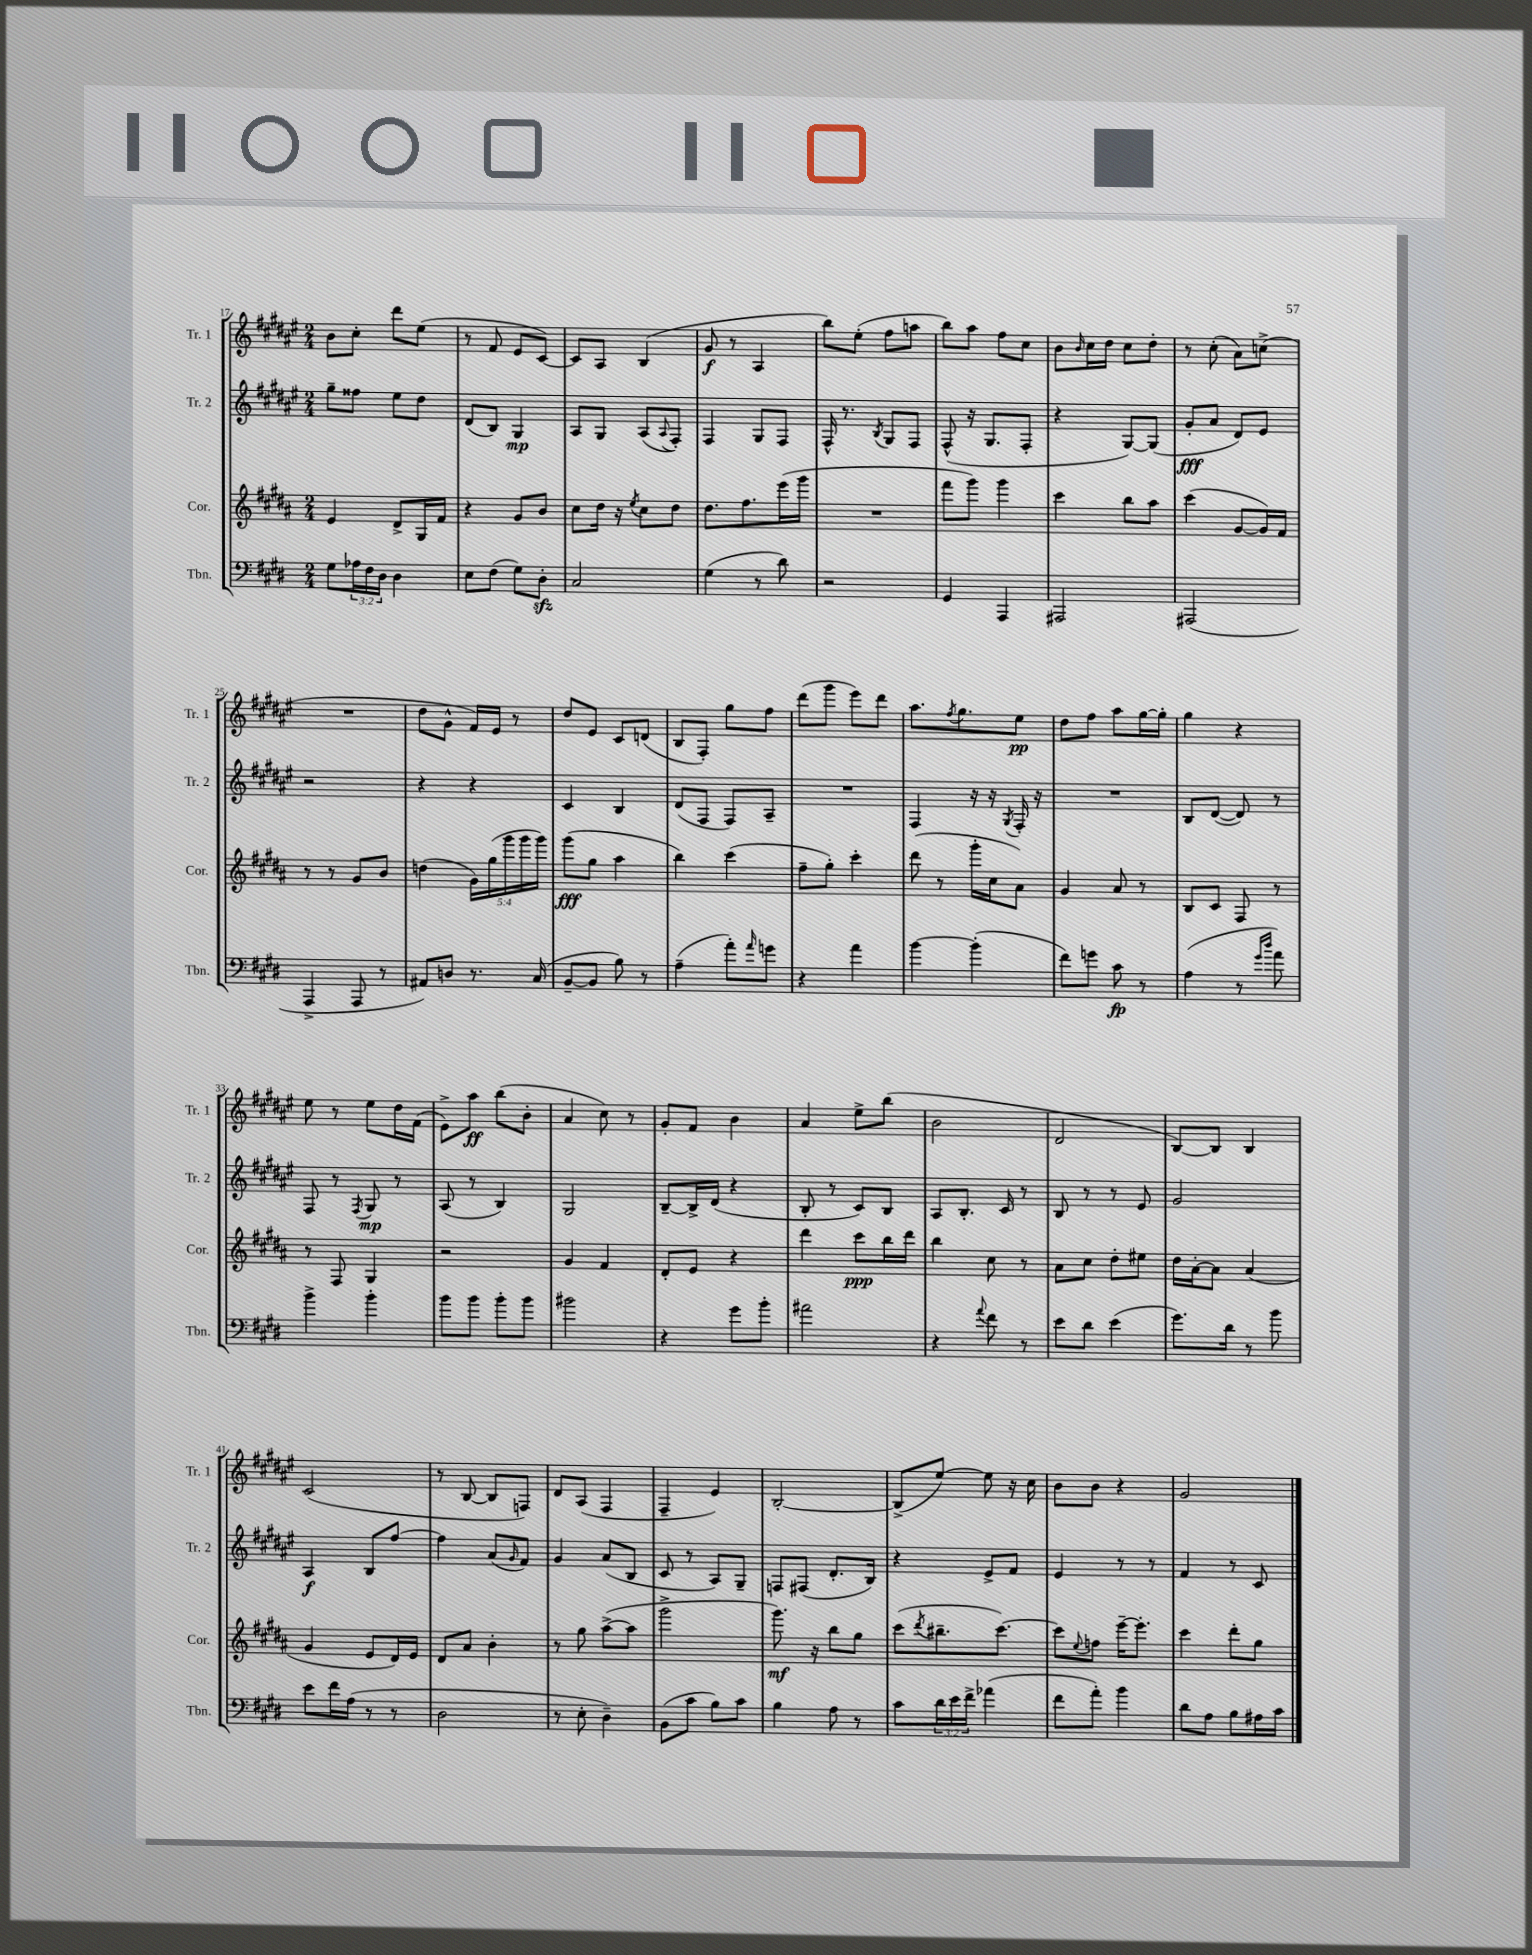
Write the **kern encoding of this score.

**kern	**dynam	**kern	**dynam	**kern	**dynam	**kern	**dynam
*part4	*part4	*part3	*part3	*part2	*part2	*part1	*part1
*staff4	*staff4	*staff3	*staff3	*staff2	*staff2	*staff1	*staff1
*I"Tbn.	*	*I"Cor.	*	*I"Tr. 2	*	*I"Tr. 1	*
*I'Tbn.	*	*I'Cor.	*	*I'Tr. 2	*	*I'Tr. 1	*
*clefF4	*	*clefG2	*	*clefG2	*	*clefG2	*
*k[f#c#g#d#]	*	*k[f#c#g#d#a#]	*	*k[f#c#g#d#a#e#]	*	*k[f#c#g#d#a#e#]	*
*M2/4	*	*M2/4	*	*M2/4	*	*M2/4	*
=17	=17	=17	=17	=17	=17	=17	=17
8G#\L	.	4e/	.	8gg#~\L	.	8b\L	.
24A-X\L	.	.	.	8ff##X\J	.	8cc#'\J	.
24F#\	.	.	.	.	.	.	.
24D#\JJ	.	.	.	.	.	.	.
4D#\	.	8d#^/L	.	8ee#\L	.	8ddd#\L	.
.	.	16G#/L	.	8dd#\J	.	(8ee#\J	.
.	.	16f#/JJ	.	.	.	.	.
=18	=18	=18	=18	=18	=18	=18	=18
8E\L	.	4r	.	(8d#/L	.	8r	.
(8F#\J	.	.	.	8B/J)	.	8f#/	.
8G#\L)	.	8g#/L	.	4G#/	mp	8e#/L	.
8D#zz'\J	.	8b/J	.	.	.	[8c#/J)	.
=19	=19	=19	=19	=19	=19	=19	=19
2C#/	.	8cc#\L	.	8A#/L	.	8c#/L]	.
.	.	16dd#\Jk	.	8G#/J	.	8A#/J	.
.	.	16r	.	.	.	.	.
.	.	8qee/	.	.	.	.	.
.	.	8cc#\L	.	(8A#/L	.	(4B/	.
.	.	.	.	8qqA#/	.	.	.
.	.	8dd#\J	.	8F#'/J)	.	.	.
=20	=20	=20	=20	=20	=20	=20	=20
(4G#\	.	8.dd#\L	.	4F#/	.	8g#/	f
.	.	.	.	.	.	8r	.
.	.	8.ff#\	.	.	.	.	.
8r	.	.	.	8G#/L	.	4A#/	.
8d#\)	.	(16eee\L	.	8F#/J	.	.	.
.	.	16ggg#\JJ	.	.	.	.	.
=21	=21	=21	=21	=21	=21	=21	=21
2r	.	2r	.	16F#^^/	.	8bb\L)	.
.	.	.	.	8.r	.	.	.
.	.	.	.	.	.	(8ee#'\J	.
.	.	.	.	8qB/	.	.	.
.	.	.	.	8G#/L	.	8ff#\L	.
.	.	.	.	8F#/J	.	8aan\J	.
=22	=22	=22	=22	=22	=22	=22	=22
4GG#/	.	8fff#\L	.	(8F#^^/	.	8bb\L)	.
.	.	8ggg#\J)	.	16r	.	8aa#\J	.
.	.	.	.	8.G#/L	.	.	.
4AAA/	.	4ggg#\	.	.	.	8ff#\L	.
.	.	.	.	8F#'/J	.	8cc#\J	.
=23	=23	=23	=23	=23	=23	=23	=23
2AAA#X/	.	4ccc#\	.	4r	.	8b\L	.
.	.	.	.	.	.	16qqb/	.
.	.	.	.	.	.	16cc#\L	.
.	.	.	.	.	.	16dd#\JJ	.
.	.	8bb\L	.	[8G#/L)	.	8cc#\L	.
.	.	8aa#\J	.	(8G#/J]	.	8dd#'\J	.
=24	=24	=24	=24	=24	=24	=24	=24
(2AAA#X/	.	(4ccc#\	.	8g#'/L	fff	8r	.
.	.	.	.	8a#/J	.	(8cc#'\	.
.	.	[8g#/L	.	8d#/L)	.	8a#\L)	.
.	.	16g#/L])	.	8e#/J	.	(8ccn^\J	.
.	.	16f#/JJ	.	.	.	.	.
!!LO:LB:g=z
=25	=25	=25	=25	=25	=25	=25	=25
4AAA^/	.	8r	.	2r	.	2r	.
.	.	8r	.	.	.	.	.
8AAA/	.	8g#/L	.	.	.	.	.
8r	.	8b/J	.	.	.	.	.
=26	=26	=26	=26	=26	=26	=26	=26
8AA#X/L)	.	(4ddn\	.	4r	.	8dd#\L	.
8Dn/J	.	.	.	.	.	8g#^^\J	.
8.r	.	20g#\LL)	.	4r	.	16f#/LL)	.
.	.	(20gg#\	.	.	.	.	.
.	.	.	.	.	.	16e#/JJ	.
.	.	20ggg#\	.	.	.	.	.
.	.	.	.	.	.	8r	.
.	.	20ggg#\	.	.	.	.	.
(16C#/	.	.	.	.	.	.	.
.	.	20ggg#\JJ)	.	.	.	.	.
=27	=27	=27	=27	=27	=27	=27	=27
[8BB~/L	.	(8ggg#\L	fff	4c#/	.	8dd#/L	.
8BB/J]	.	8gg#\J	.	.	.	8e#/J	.
8B\)	.	4aa#\	.	4B/	.	8c#/L	.
8r	.	.	.	.	.	(8dn/J	.
=28	=28	=28	=28	=28	=28	=28	=28
(4A~\	.	4bb\)	.	(8d#/L	.	8B/L	.
.	.	.	.	8F#/J	.	8F#'/J)	.
8a'\L)	.	(4ccc#\	.	8F#/L)	.	8gg#\L	.
16qqa/	.	.	.	.	.	.	.
8gn\J	.	.	.	8A#~/J	.	8ff#\J	.
=29	=29	=29	=29	=29	=29	=29	=29
4r	.	8ff#~\L	.	2r	.	(8ddd#\L	.
.	.	8gg#'\J)	.	.	.	8ggg#\J	.
4a\	.	4ccc#'\	.	.	.	8eee#\L)	.
.	.	.	.	.	.	8ddd#\J	.
=30	=30	=30	=30	=30	=30	=30	=30
[4b\	.	(8ddd#\	.	4F#/	.	8.aa#\L	.
.	.	8r	.	.	.	.	.
.	.	.	.	.	.	8qff#/	.
.	.	.	.	.	.	8.gg#\	.
(4b'\]	.	16ggg#'\LL	.	16r	.	.	.
.	.	16cc#\J	.	16r	.	.	.
.	.	.	.	8qG#/	.	.	.
.	.	8a#\J)	.	16F#'/	.	8ee#\J	pp
.	.	.	.	16r	.	.	.
=31	=31	=31	=31	=31	=31	=31	=31
8f#\L)	.	4g#/	.	2r	.	8dd#\L	.
8gn\J	.	.	.	.	.	8ff#\J	.
8c#\	fp	8a#/	.	.	.	8aa#\L	.
8r	.	8r	.	.	.	[16gg#\L	.
.	.	.	.	.	.	16gg#'\JJ]	.
=32	=32	=32	=32	=32	=32	=32	=32
(4A\	.	8B/L	.	8B/L	.	4gg#\	.
.	.	8c#/J	.	([8d#/J	.	.	.
8r	.	8F#/	.	8d#/])	.	4r	.
16qqg#/LL	.	.	.	.	.	.	.
16qqdd#/JJ	.	.	.	.	.	.	.
8a\)	.	8r	.	8r	.	.	.
!!LO:LB:g=z
=33	=33	=33	=33	=33	=33	=33	=33
4b^\	.	8r	.	8F#/	.	8ee#\	.
.	.	8F#/	.	8r	.	8r	.
.	.	.	.	8qF#/	.	.	.
4b'\	.	4G#/	.	8G#/	mp	8ee#\L	.
.	.	.	.	8r	.	16dd#\L	.
.	.	.	.	.	.	(16f#\JJ	.
=34	=34	=34	=34	=34	=34	=34	=34
8b\L	.	2r	.	(8A#/	.	8e#^\L)	.
8b\J	.	.	.	8r	.	8aa#\J	ff
8b'\L	.	.	.	4B/)	.	(8bb\L	.
8b\J	.	.	.	.	.	8b'\J	.
=35	=35	=35	=35	=35	=35	=35	=35
2b#X\	.	4g#/	.	2G#/	.	4a#/	.
.	.	4f#/	.	.	.	8cc#\)	.
.	.	.	.	.	.	8r	.
=36	=36	=36	=36	=36	=36	=36	=36
4r	.	8d#'/L	.	[8B~/L	.	8g#'/L	.
.	.	8e/J	.	16B^/L]	.	8f#/J	.
.	.	.	.	(16d#/JJ	.	.	.
8g#\L	.	4r	.	4r	.	4b\	.
8b'\J	.	.	.	.	.	.	.
=37	=37	=37	=37	=37	=37	=37	=37
2a#X\	.	4ddd#\	.	8B'/	.	4a#/	.
.	.	.	.	8r	.	.	.
.	.	8ccc#\L	ppp	8c#/L)	.	8ee#^\L	.
.	.	16bb\L	.	8B/J	.	(8bb\J	.
.	.	16ddd#\JJ	.	.	.	.	.
=38	=38	=38	=38	=38	=38	=38	=38
4r	.	4bb\	.	8A#/L	.	2b\	.
.	.	.	.	8.B'/J	.	.	.
8qqa/	.	.	.	.	.	.	.
8f#\	.	8cc#\	.	.	.	.	.
.	.	.	.	16c#/	.	.	.
8r	.	8r	.	8r	.	.	.
=39	=39	=39	=39	=39	=39	=39	=39
8e\L	.	8a#\L	.	8B/	.	2d#/	.
8d#\J	.	8cc#\J	.	8r	.	.	.
(4e\	.	8dd#'\L	.	8r	.	.	.
.	.	8ee#X\J	.	8e#/	.	.	.
=40	=40	=40	=40	=40	=40	=40	=40
8.g#\L)	.	16dd#\LL	.	2g#/	.	[8B/L)	.
.	.	[16a#'\J	.	.	.	.	.
.	.	8a#\J]	.	.	.	8B/J]	.
16d#\Jk	.	.	.	.	.	.	.
8r	.	(4a#/	.	.	.	4B/	.
8b\	.	.	.	.	.	.	.
!!LO:LB:g=z
=41	=41	=41	=41	=41	=41	=41	=41
8e\L	.	4g#/	.	4A#/	f	(2c#/	.
16f#\L	.	.	.	.	.	.	.
(16A\JJ	.	.	.	.	.	.	.
8r	.	8e/L	.	8B/L	.	.	.
8r	.	16d#/L)	.	[8ff#/J	.	.	.
.	.	16e/JJ	.	.	.	.	.
=42	=42	=42	=42	=42	=42	=42	=42
2D#\	.	8d#/L	.	4ff#\]	.	8r	.
.	.	8a#/J	.	.	.	[8B/	.
.	.	4b'\	.	(8a#/L	.	8B/L]	.
.	.	.	.	16qqg#/	.	.	.
.	.	.	.	8f#/J)	.	8Fn/J)	.
=43	=43	=43	=43	=43	=43	=43	=43
8r	.	8r	.	4g#/	.	8d#/L	.
8E'\	.	8gg#\	.	.	.	(8A#/J	.
4D#~\)	.	([8aa#^\L	.	(8a#/L	.	4F#/	.
.	.	8aa#\J]	.	8B/J	.	.	.
=44	=44	=44	=44	=44	=44	=44	=44
(8BB\L	.	2ggg#^\	.	8c#/	.	4F#~/	.
8c#\J	.	.	.	8r	.	.	.
8B\L)	.	.	.	8A#/L)	.	4e#/)	.
8c#\J	.	.	.	8G#~/J	.	.	.
=45	=45	=45	=45	=45	=45	=45	=45
4B\	.	8.ggg#\)	mf	8Fn/L	.	[2B'/	.
.	.	.	.	(8F#X/J	.	.	.
.	.	16r	.	.	.	.	.
8A\	.	8bb\L	.	8.d#'/L	.	.	.
8r	.	8gg#\J	.	.	.	.	.
.	.	.	.	16B/Jk)	.	.	.
=46	=46	=46	=46	=46	=46	=46	=46
8c#\L	.	(8ccc#\L	.	4r	.	(8B^/L]	.
.	.	8qddd#/	.	.	.	.	.
24d#\L	.	8.bb#X~\	.	.	.	[8ee#/J)	.
24e\	.	.	.	.	.	.	.
24f#^\JJ	.	.	.	.	.	.	.
(4a-X\	.	.	.	8e#^/L	.	8ee#\]	.
.	.	[8.ccc#\J)	.	.	.	.	.
.	.	.	.	8f#/J	.	16r	.
.	.	.	.	.	.	16cc#\	.
=47	=47	=47	=47	=47	=47	=47	=47
8f#\L	.	8ccc#\L]	.	4e#/	.	8b\L	.
.	.	8qqee/	.	.	.	.	.
8a'\J)	.	8ffn\J	.	.	.	8b\J	.
4b\	.	[16eee~\KL	.	8r	.	4r	.
.	.	8.eee'\J]	.	.	.	.	.
.	.	.	.	8r	.	.	.
=48	=48	=48	=48	=48	=48	=48	=48
8d#\L	.	4ccc#\	.	4f#/	.	2g#/	.
8A\J	.	.	.	.	.	.	.
8B\L	.	8ddd#'\L	.	8r	.	.	.
16A#X\L	.	8gg#\J	.	8c#/	.	.	.
16c#\JJ	.	.	.	.	.	.	.
==	==	==	==	==	==	==	==
*-	*-	*-	*-	*-	*-	*-	*-
